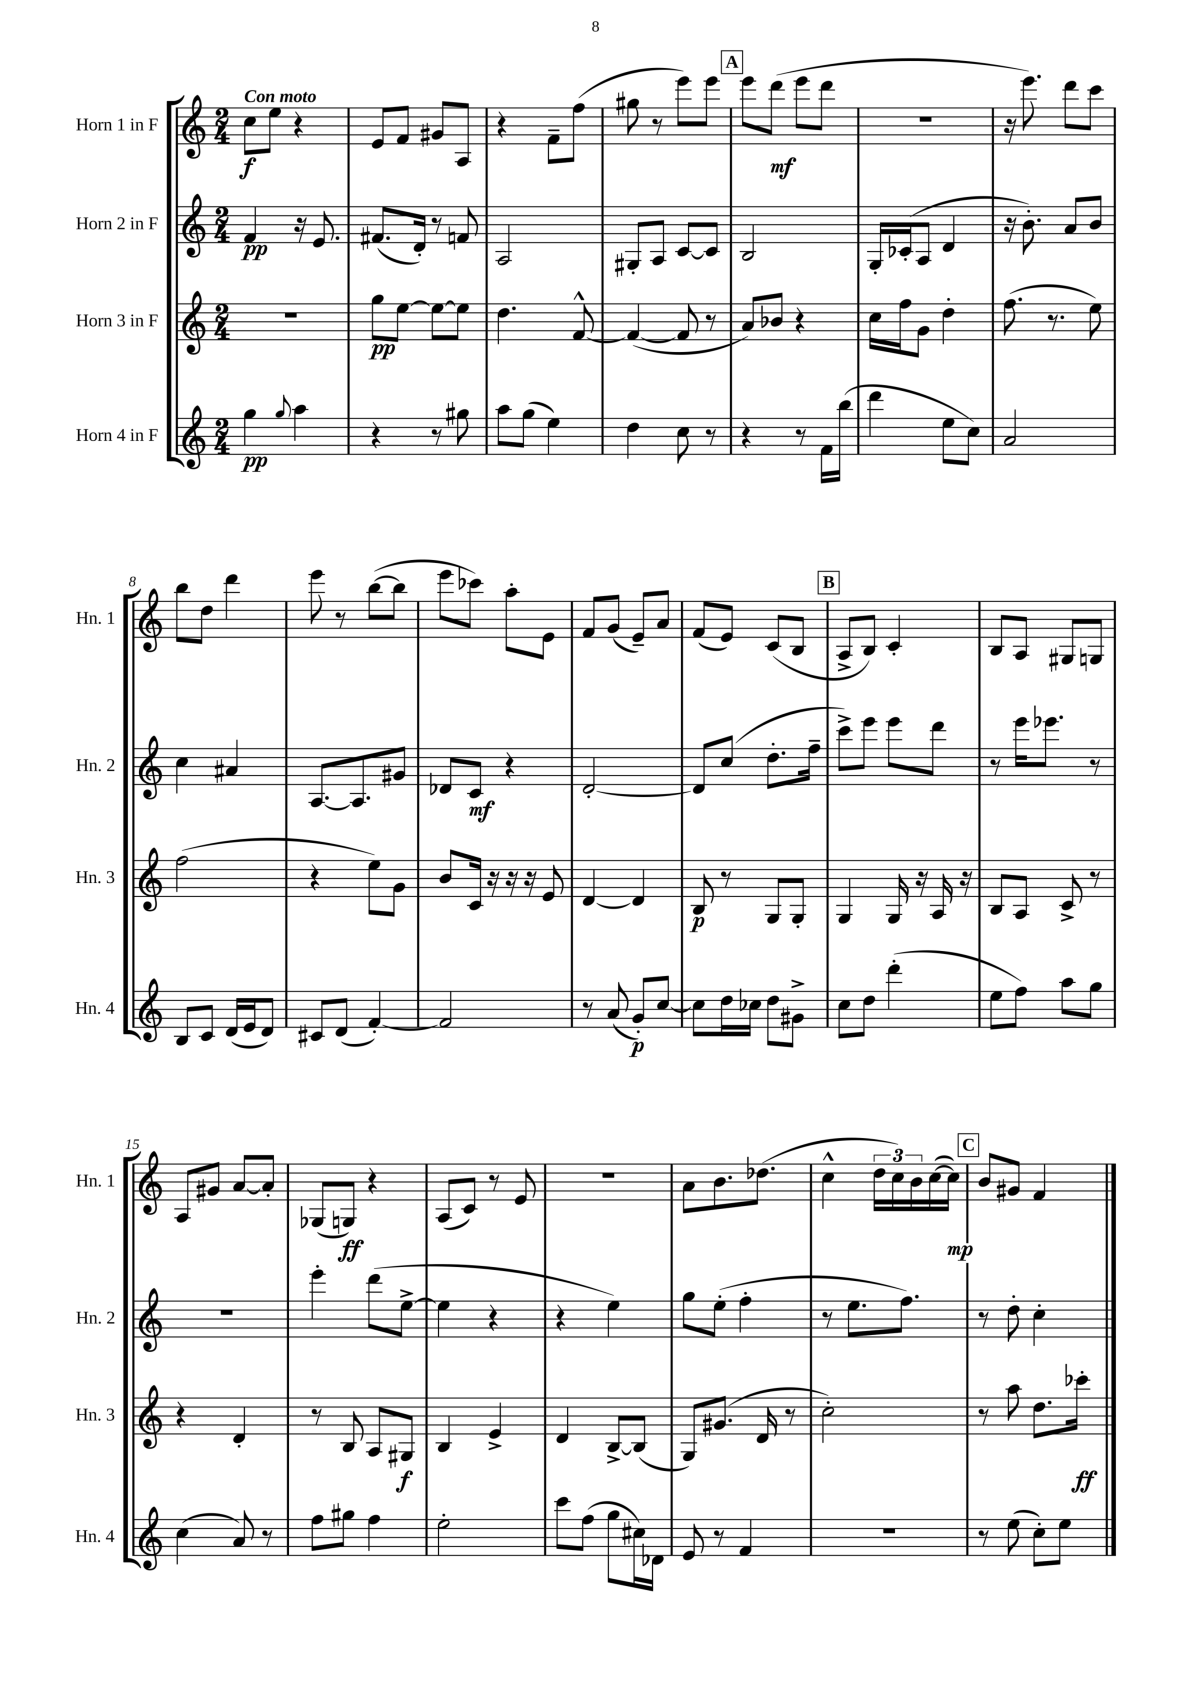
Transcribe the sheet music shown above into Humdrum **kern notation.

**kern	**kern	**kern	**kern
*staff4	*staff3	*staff2	*staff1
*clefG2	*clefG2	*clefG2	*clefG2
*k[]	*k[]	*k[]	*k[]
*M2/4	*M2/4	*M2/4	*M2/4
4gg\	2r	4f/	8cc\L
.	.	.	8ee\J
8qqgg/	.	.	.
4aa\	.	16r	4r
.	.	8.e/	.
=	=	=	=
4r	8gg\L	(8.f#/L	8e/L
.	[8ee\J	.	8f/J
.	.	16d'/Jk)	.
8r	8ee\_L	8r	8g#/L
8gg#\	8ee\]J	8f/	8A/J
=	=	=	=
8aa\L	4.dd\	2A/	4r
(8gg\J	.	.	.
4ee\)	.	.	8f~\L
.	[8f^^/	.	(8ff\J
=	=	=	=
4dd\	(4f/_	8G#'/L	8gg#\
.	.	8A/J	8r
8cc\	8f/]	[8c/L	8eee\L)
8r	8r	8c/]J	8eee\J
=	=	=	=
4r	8a/L)	2B/	8eee\L
.	8b-/J	.	(8ddd\J
8r	4r	.	8eee\L
16f\LL	.	.	8ddd\J
(16bb\JJ	.	.	.
=	=	=	=
4ddd\	16cc\LL	16G'/LL	2r
.	16ff\J	(16c-'/J	.
.	8g\J	8A/J	.
8ee\L	4dd'\	4d/	.
8cc\J)	.	.	.
=	=	=	=
2a/	(8.ff\	16r	16r
.	.	8.b'\)	8.eee\)
.	8.r	.	.
.	.	8a/L	8ddd\L
.	8ee\)	8b/J	8ccc\J
=	=	=	=
8B/L	(2ff\	4cc\	8bb\L
8c/J	.	.	8dd\J
(16d/LL	.	4a#/	4ddd\
16e/J	.	.	.
8d/J)	.	.	.
=	=	=	=
8c#/L	4r	[8.A/L	8eee\
(8d/J	.	.	8r
.	.	8.A/]	.
[4f'/)	8ee\L)	.	([8bb\L
.	8g\J	8g#/J	8bb\]J
=	=	=	=
2f/]	8b/L	8d-/L	8eee\L
.	16c/Jk	8c/J	8ccc-\J)
.	16r	.	.
.	16r	4r	8aa'\L
.	16r	.	.
.	8e/	.	8e\J
=	=	=	=
8r	[4d/	[2d'/	8f/L
(8a/	.	.	(8g/J
8g'/L)	4d/]	.	8e~/L)
[8cc/J	.	.	8a/J
=	=	=	=
8cc\]L	8B/	8d/]L	(8f/L
16dd\L	8r	(8cc/J	8e/J)
16cc-\JJ	.	.	.
8dd\L	8G/L	8.dd'\L	(8c/L
8g#^\J	8G'/J	.	8B/J
.	.	16ff~\Jk	.
=	=	=	=
8cc\L	4G/	8ccc^\L)	8A^/L
8dd\J	.	8eee\J	8B/J)
(4ddd'\	16G/	8eee\L	4c'/
.	16r	.	.
.	16A/	8ddd\J	.
.	16r	.	.
=	=	=	=
8ee\L	8B/L	8r	8B/L
8ff\J)	8A/J	16eee\LK	8A/J
.	.	8.eee-\J	.
8aa\L	8c^/	.	8G#/L
8gg\J	8r	8r	8G/J
=	=	=	=
(4cc\	4r	2r	8A/L
.	.	.	8g#/J
8a/)	4d'/	.	[8a/L
8r	.	.	8a'/]J
=	=	=	=
8ff\L	8r	4eee'\	(8G-/L
8gg#\J	8B/	.	8G/J)
4ff\	8A/L	(8ddd\L	4r
.	8G#/J	[8ee^\J	.
=	=	=	=
2ee'\	4B/	4ee\]	(8A/L
.	.	.	8c/J)
.	4e^/	4r	8r
.	.	.	8e/
=	=	=	=
8ccc\L	4d/	4r	2r
(8ff\J	.	.	.
8gg\L	[8B^/L	4ee\)	.
16cc#\L)	(8B/]J	.	.
16d-\JJ	.	.	.
=	=	=	=
8e/	8G/L)	8gg\L	8a\L
8r	(8.g#/J	(8ee'\J	8.b\
4f/	.	4ff'\	.
.	16d/	.	(8.dd-\J
.	8r	.	.
=	=	=	=
2r	2cc'\)	8r	4cc^^\
.	.	8.ee\L	.
.	.	.	24dd\LL
.	.	.	24cc\)
.	.	8.ff\J)	.
.	.	.	24b\
.	.	.	([16cc\
.	.	.	16cc\]JJ)
=	=	=	=
8r	8r	8r	8b/L
(8ee\	8aa\	8dd'\	8g#/J
8cc'\L)	8.dd\L	4cc'\	4f/
8ee\J	.	.	.
.	16ccc-'\Jk	.	.
==	==	==	==
*-	*-	*-	*-
